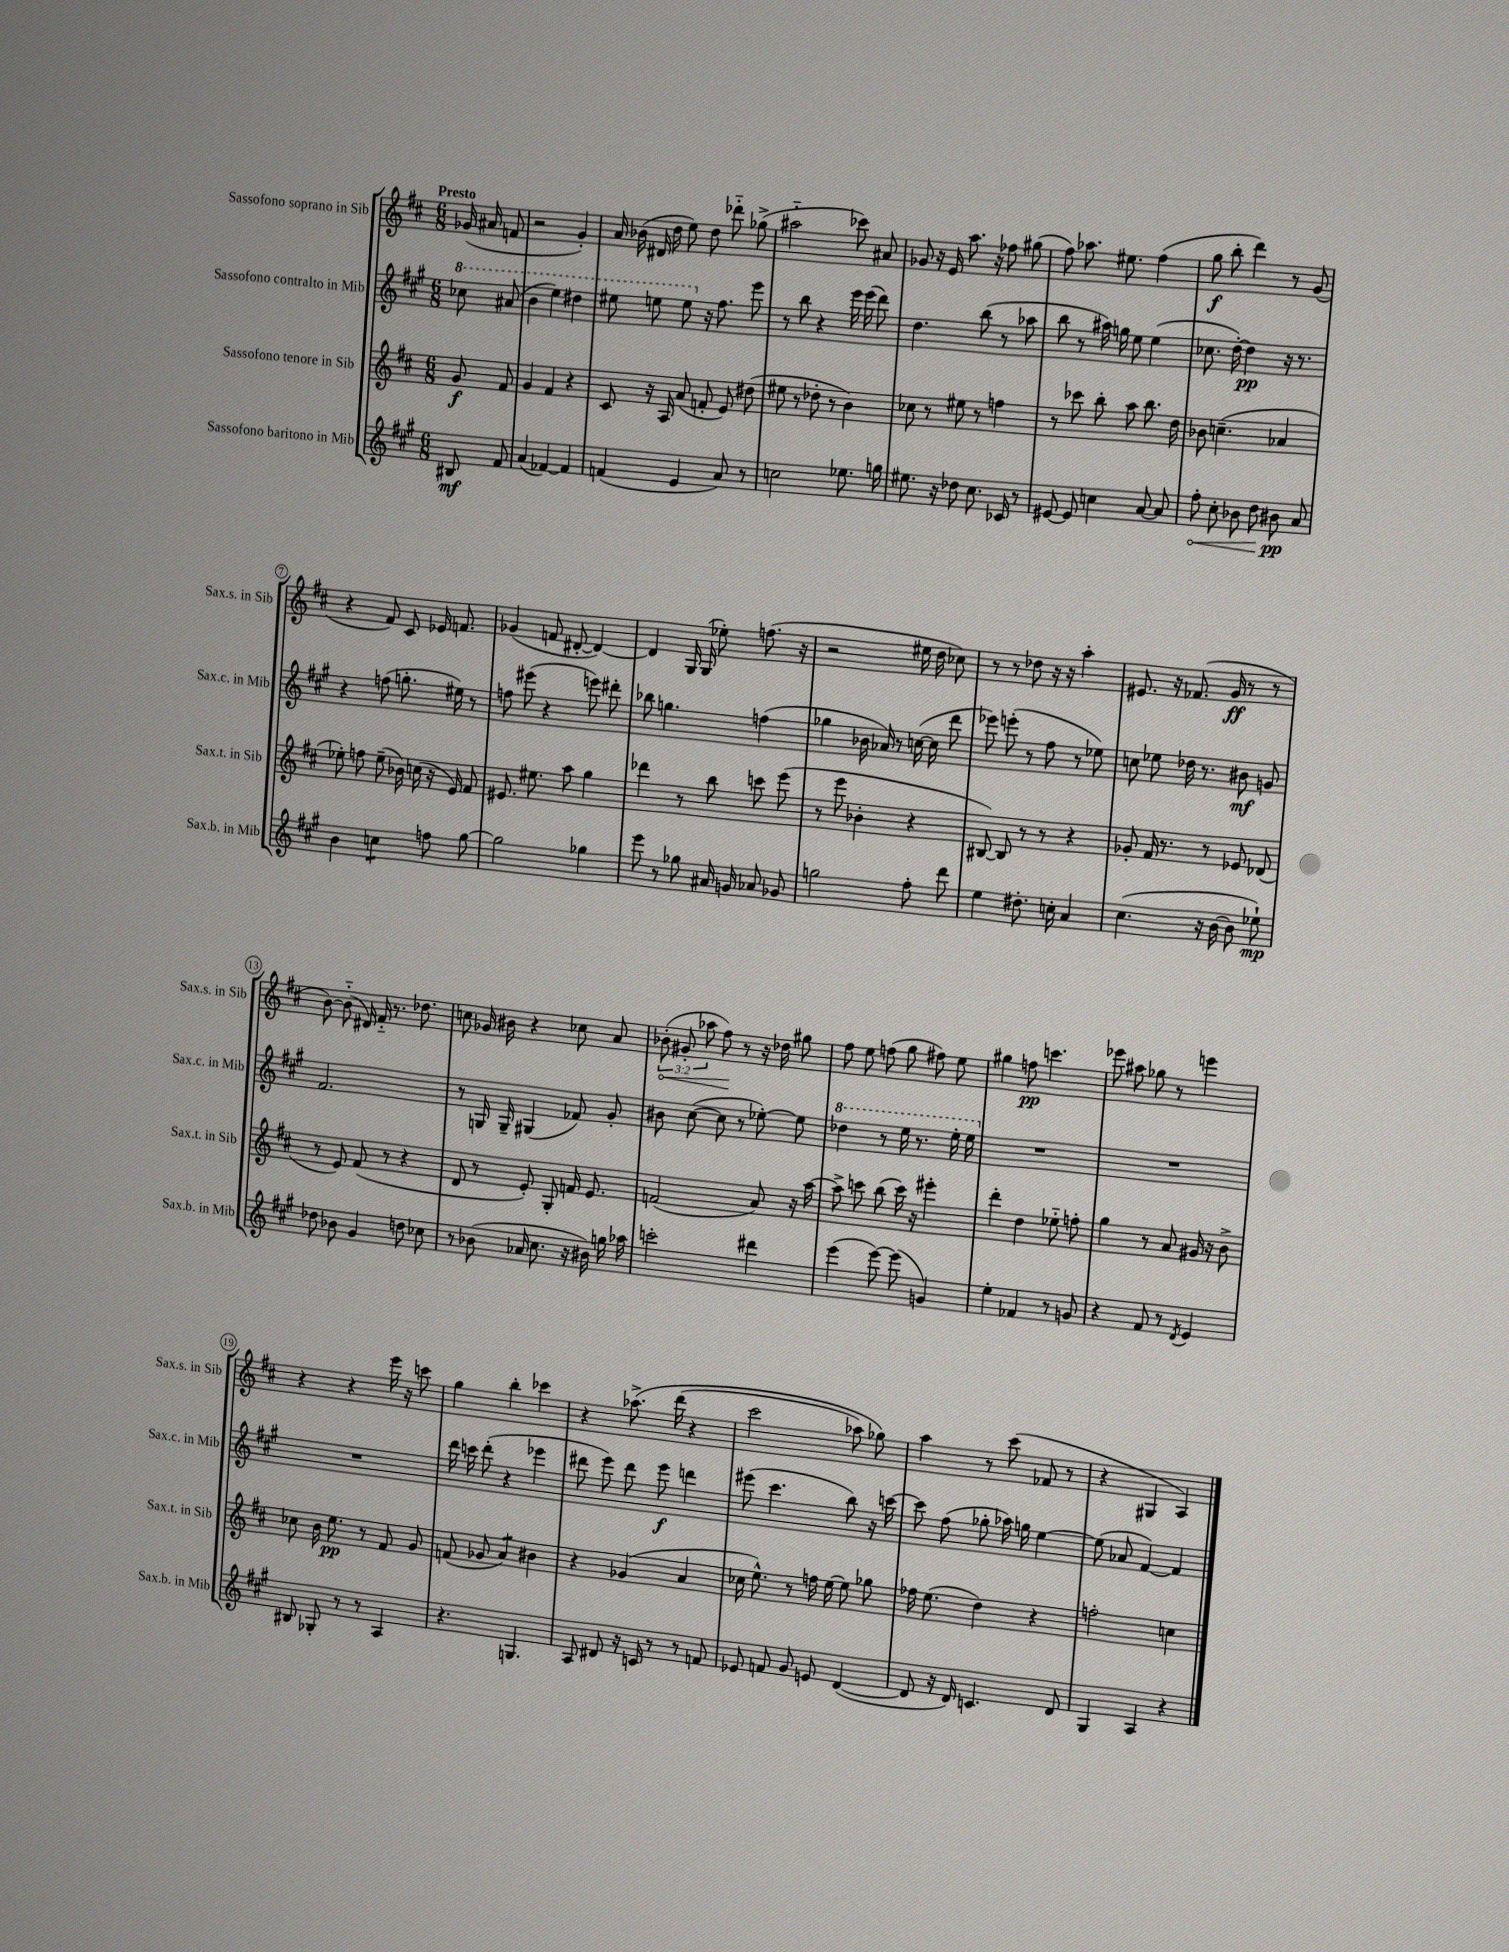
<<
\new StaffGroup <<
\new Staff = "s0" \with { instrumentName = "Sassofono soprano in Sib" shortInstrumentName = "Sax.s. in Sib" } {
    \clef treble \key d \major \numericTimeSignature \time 6/8 \override Staff.TupletNumber.text = #tuplet-number::calc-fraction-text \partial 4 \tempo "Presto"
    \autoBeamOff ges'16( ais'16 f'8 |
    r2 g'4-.) |
    a'16 bes'16( dis'16 d''16 e''8) d''8 des'''8-_ ges''8->( |
    ais''2-_ ces'''8) ais'8 |
    ges'8 r16 e'16 a''8. r16 fes''8 gis''8( |
    fis''8) aes''8. eis''8. fis''4( |
    g''8\f b''8-. d'''4) r8 g'8( |
    r4 fis'8) cis'8 ees'16 f'8. |
    ges'4( f'8 dis'8~-. dis'4~) |
    dis'4 g16 g16( ees''8-.) f''8.( r16 |
    r2 eis''16 d''16 ces''8) |
    r8 r8 des''8 r16 r16 a''4-. |
    eis'8. r16 fes'8.( g'16\ff r8 r8 |
    b'8~) b'8-_( dis'16) fis'16-_ r8. des''8. |
    c''8 ges'16 bis'16 r4 ces''8 a'8 |
    \tuplet 3/2 { \once \override Hairpin.circled-tip = ##t bes'8-.\<( gis'8-. aes''8 } fis''8\!) r8 r16 des''16 gis''8 |
    fis''8 e''8 f''8( g''8 fis''8) e''8 |
    gis''4 f''8\pp c'''4. |
    ees'''8 ais''8 ges''8 r8 e'''4 |
    r4 r4 e'''16 r16 c'''8 |
    g''4 b''4-. ces'''4 |
    r4 aes''8.->\( d'''16( r4 |
    cis'''2 aes''8) ges''8\) |
    a''4 r8 cis'''8( fes'8 r8 |
    r4 gis4 a4) \bar "|." |
}
\new Staff = "s1" \with { instrumentName = "Sassofono contralto in Mib" shortInstrumentName = "Sax.c. in Mib" } {
    \clef treble \key a \major \numericTimeSignature \time 6/8 \partial 4
    \autoBeamOff \ottava #1 ces'''8 ais''8( |
    b''4 e'''4) dis'''4 |
    eis'''8 e'''8 e'''8 \ottava #0 r16 fis''8. e'''8 |
    r8 b''8 r4 e'''16 e'''16( d'''8) |
    d''4. b''8( r8 aes''8 |
    b''8 r8 ais''16) g''16 e''8 e''4( |
    ces''8. d''16~-.) d''4\pp r16 r8. |
    r4 f''8( g''8.-. eis''16) r8 |
    f''8 eis'''8( r4 e'''8) dis'''8-. |
    bes''8 g''4. f''4( |
    ges''4 bes'16 aes'16) r8 c''16~( c''16 d'''8 |
    ees'''8) e'''8-.( r8 fis''8 r8 ees''8) |
    c''8 ees''8 des''16 r8. bis'8\mf g'8 |
    fis'2. |
    r8 g16 g16-- gis4( fes'8) gis'8-. |
    bis'8 cis''8~( cis''8 r8 ees''8~-.) ees''8 |
    \ottava #1 des'''4 r8 e'''16 r8. e'''16-. e'''16 \ottava #0 |
    R2. |
    R2. |
    R2. |
    d'''16 c'''16 d'''8-.( r4 ees'''4 |
    dis'''8 e'''8) dis'''8 e'''8\f d'''4 |
    eis'''8( cis'''4. b''8) r16 c'''16~ |
    c'''8 fis''8( ges''8-. aes''16) g''16 e''4~ |
    e''8( aes'8 fis'4~) fis'4 \bar "|." |
}
\new Staff = "s2" \with { instrumentName = "Sassofono tenore in Sib" shortInstrumentName = "Sax.t. in Sib" } {
    \clef treble \key d \major \numericTimeSignature \time 6/8 \partial 4
    \autoBeamOff g'8\f fis'8 |
    g'4 fis'4 r4 |
    cis'8 r16 a16 a'8( f'8-. e'8) dis''8( |
    eis''8 r8 des''8-. r8 b'4) |
    ces''8 r8 eis''8 r8 f''4 |
    r8 ces'''8 b''8-. a''8 b''8. d''16 |
    bes'8 c''4.--( aes'4 |
    ees''8-.) f''8 ees''8--( bes'16) c''16( r16 e'16) fis'8 |
    eis'8. eis''8. a''8 g''4 |
    des'''4 r8 b''8 c'''8 e'''8( |
    r8 e'''8 bes'4-. r4 |
    bis8~) bis8 r8 r8 r4 |
    ges'8-. fis'16 r8. r8 ees'8 des'8( |
    r8 e'8) fis'8( r8 r4 |
    d'8 r8 e'8-.) g8-. f'16 e'8. |
    f'2( a'8) r16 a''16~ |
    a''8-> c'''8 b''8( c'''16) r16 eis'''4-. |
    d'''4-. d''4 ees''8-_ f''8-. |
    g''4 r8 a'8 gis'16 r16 b'8-> |
    ces''8 b'16 e''8.\pp r8 fis'8 g'8 |
    f'8( ges'8 a'4:8) bis'4 |
    r4 ges'4( a'4 |
    ces''16 e''8.-^) r8 f''16 e''16~ e''8 ges''8 |
    fes''16 e''8.( d''4) r4 |
    f''2-. c''4 \bar "|." |
}
\new Staff = "s3" \with { instrumentName = "Sassofono baritono in Mib" shortInstrumentName = "Sax.b. in Mib" } {
    \clef treble \key a \major \numericTimeSignature \time 6/8 \partial 4
    \autoBeamOff bis8\mf fis'8 |
    a'4( fes'4~) fes'4 |
    f'4( e'4 a'8) r8 |
    c''2 ees''8. g''16 |
    eis''8. r16 des''8 cis''8. ces'16 r8 |
    eis'8~ eis'8 c''4 a'8~ a'8 |
    \once \override Hairpin.circled-tip = ##t fis''8-.\< cis''8-. bes'8 d''8\! bis'8\pp a'8 |
    b'4 c''4:8 f''8 gis''8~ |
    gis''2 ges''4 |
    e'''8 r8 ges''8 ais'16 g'16 aes'8 ges'8 |
    g''2 fis''8-. d'''8 |
    e''4 dis''8.-. c''16-. a'4 |
    cis''4.( r16 b'16~ b'8 ees''8-!\mp) |
    des''8 bes'8 gis'4 d''8 ces''8 |
    r8 bes'8( aes'16 cis''8. r16 bis'16) g''16 aes''16 |
    c'''2-. dis'''4 |
    e'''4( e'''8~) e'''8( g'4) |
    e''4-. fes'4 r8 g'8 |
    r4 fis'8 r8 \acciaccatura { d'8 } e'4 |
    bis8 ges8-. r8 r8 a4 |
    r4. g4. |
    a8 dis'8 r16 c'16 r8 r8 f'8 |
    ees'8 f'8 gis'8 e'8 d'4~( |
    d'8 r16 d'16) c'4. d'8 |
    gis4 a4 r4 \bar "|." |
}
>>
>>
\layout { \context { \Score \override BarNumber.stencil = #(make-stencil-circler 0.1 0.3 ly:text-interface::print) } }
